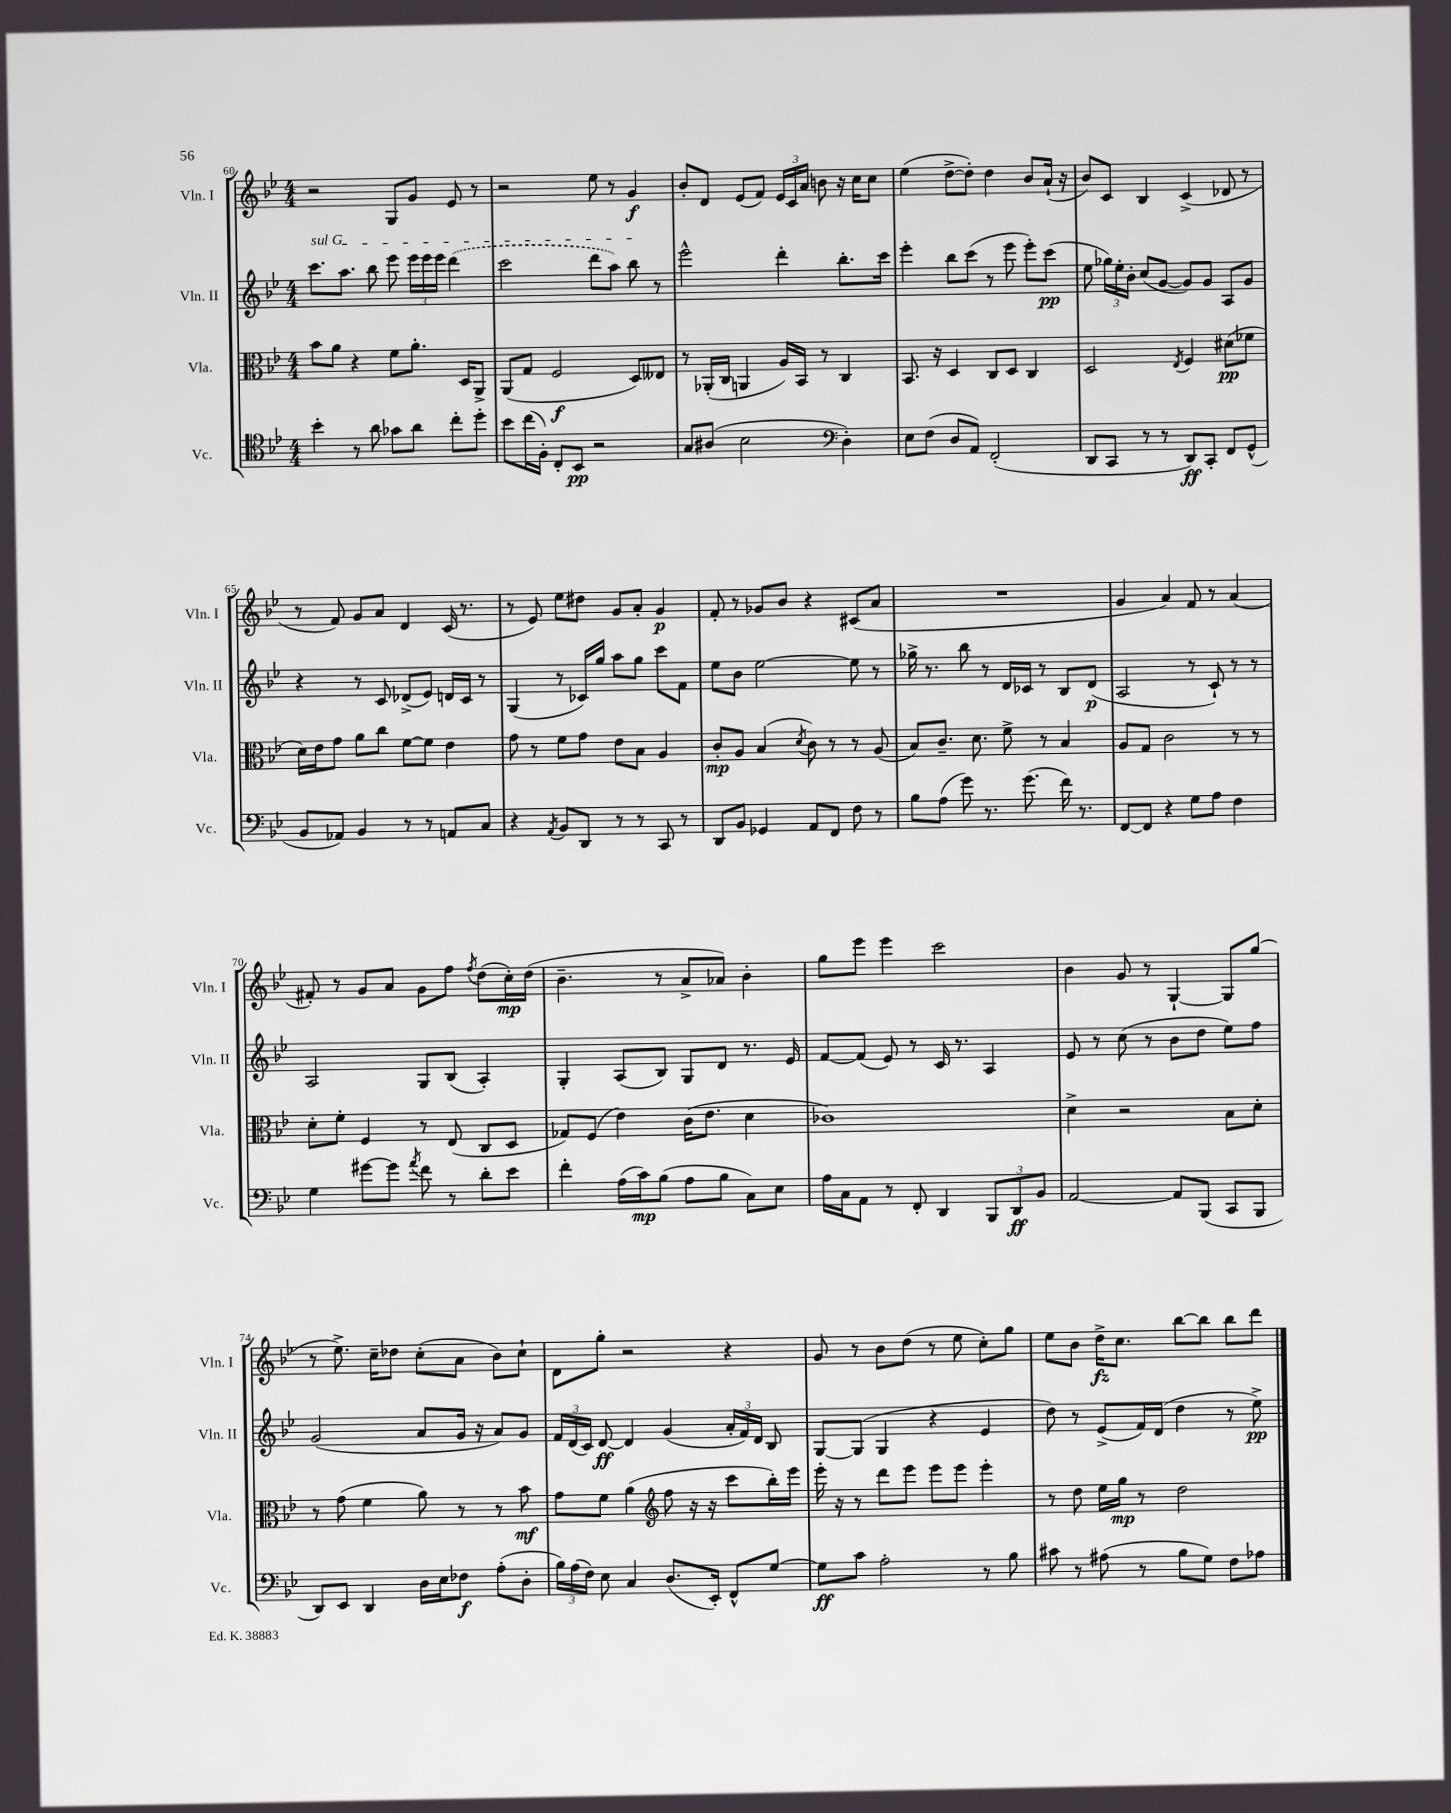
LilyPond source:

<<
\new StaffGroup <<
\new Staff = "s0" \with { instrumentName = "Vln. I" shortInstrumentName = "Vln. I" } {
    \clef treble \key bes \major \numericTimeSignature \time 4/4
    \autoBeamOff r2 g8[ g'8] ees'8 r8 |
    r2 ees''8 r8 g'4\f |
    bes'8[-. d'8] ees'8[( f'8]) \tuplet 3/2 { ees'16[ c'16 a'16] } b'8 r16 c''16[ c''8] |
    ees''4( d''8[~-> d''8]-.) d''4 bes'8[ a'16]-!( r16 |
    bes'8[) c'8] bes4 c'4->( des'8 r8 |
    r8 f'8) g'8[ a'8] d'4 c'16( r8. |
    r8 ees'8) ees''8[ dis''8] g'8[ a'8]-. g'4\p |
    f'8-. r8 ges'8[ bes'8] r4 cis'8[( a'8] |
    R1 |
    g'4 a'4) f'8 r8 a'4( |
    fis'8-.) r8 g'8[ a'8] g'8[ f''8] \acciaccatura { f''8 } d''8[( c''16-.\mp) d''16]( |
    bes'4.-- r8 a'8[-> aes'8]) bes'4-. |
    g''8[ ees'''8] ees'''4 c'''2 |
    bes'4 g'8 r8 g4~-! g8[ g''8]( |
    r8 ees''8.->) c''16[-- des''8] c''8[-.( a'8] bes'8[) c''8]-! |
    d'8[ g''8]-. r2 r4 |
    g'8 r8 bes'8[ d''8]( r8 ees''8 c''8[-.) g''8] |
    ees''8[ bes'8] d''16[->\fz c''8.] bes''8[~ bes''8] bes''8[ d'''8] \bar "|." |
}
\new Staff = "s1" \with { instrumentName = "Vln. II" shortInstrumentName = "Vln. II" } {
    \clef treble \key bes \major \numericTimeSignature \time 4/4
    \autoBeamOff \once \override TextSpanner.bound-details.left.text = \markup { \italic "sul G" } c'''8.[\startTextSpan a''8.] bes''8 ees'''8 \tuplet 3/2 { ees'''16[ ees'''16 ees'''16] } \once \slurDashed d'''4( |
    c'''2 d'''8[ a''8]) bes''8\stopTextSpan r8 |
    ees'''2-^ d'''4-. bes''8.[-. c'''16] |
    ees'''4-. bes''8[ c'''8]( r8 ees'''8 ees'''8[-.) c'''8]\pp( |
    ees''8 \tuplet 3/2 { ges''16[) ees''16-. bes'16]-. } c''8[( g'8]~ g'8[) g'8] a8[ g'8] |
    r4 r8 c'8 des'8[->( ees'8]) d'16[ c'16] r8 |
    g4( r8 ces'16[) g''16] a''8[ g''8] c'''8[ f'8] |
    ees''8[ bes'8] ees''2~ ees''8 r8 |
    ges''16-> r8. bes''8 r8 d'16[ ces'16] r8 bes8[ d'8]\p( |
    a2 r8 c'8-!) r8 r8 |
    a2 g8[ bes8]( a4-.) |
    g4-. a8[( bes8]) g8[ d'8] r8. ees'16 |
    f'8[~ f'8]( ees'8) r8 c'16 r8. a4 |
    ees'8 r8 c''8( r8 bes'8[ d''8] ees''8[) f''8] |
    g'2( a'8[ g'16] r16 a'8[) g'8] |
    \tuplet 3/2 { f'16[ d'16( c'16]) } d'8~\ff d'4 g'4( \tuplet 3/2 { a'16[-. f'16) d'16] } bes8 |
    g8[~ g8]( g4 r4 ees'4 |
    d''8) r8 ees'8[->( f'16) d'16]( d''4 r8 ees''8->\pp) \bar "|." |
}
\new Staff = "s2" \with { instrumentName = "Vla." shortInstrumentName = "Vla." } {
    \clef alto \key bes \major \numericTimeSignature \time 4/4
    \autoBeamOff bes'8[ a'8] r4 f'8[ a'8.]-. d16[ a,8]-> |
    a,8[( g8] f2\f d8[) eeses8] |
    r8 aes,16[-.( c16] a,4 a16[) bes,16] r8 c4 |
    bes,8. r16 d4 c8[ d8] c4 |
    d2 \acciaccatura { ees8 } f4 dis'8[\pp( fes'8] |
    d'16[) ees'16 g'8] a'8[ c''8] f'8[~ f'8] ees'4 |
    g'8 r8 f'8[ g'8] ees'8[ bes8] a4 |
    c'8[-.\mp a8] bes4( \acciaccatura { d'8 } c'8) r8 r8 a8( |
    bes8[) c'8.]-- d'8. f'8-> r8 bes4 |
    a8[ g8] c'2 r8 r8 |
    d'8[-. f'8]-. f4 r8 ees8( c8[ d8] |
    ges8[) f8]( ees'4) c'16[( ees'8.] d'4 |
    ces'1) |
    d'4-> r2 bes8[ d'8]-. |
    r8 g'8( f'4 a'8) r8 r8 bes'8\mf |
    g'8[ f'8] a'4( \clef treble f''8 r16 r16 c'''8[ bes''16-.) ees'''16] |
    ees'''16-. r16 r8 d'''8[ ees'''8] ees'''8[ ees'''8] ees'''4-. |
    r8 d''8 ees''16[ g''16]\mp r8 d''2 \bar "|." |
}
\new Staff = "s3" \with { instrumentName = "Vc." shortInstrumentName = "Vc." } {
    \clef tenor \key bes \major \numericTimeSignature \time 4/4
    \autoBeamOff bes'4-. r8 a'8 ges'8[ a'8] c''8[-. d''8]-. |
    bes'8[ c''16( f16]-.) c8[-. bes,8]\pp r2 |
    g8[ ais8]( bes2 \clef bass d4-.) |
    ees8[ f8]( d8[ a,8]) f,2-.( |
    d,8[ c,8] r8 r8 d,8[\ff) c,8]-. f,8[ g,8]-^( |
    bes,8[ aes,8]) bes,4 r8 r8 a,8[ c8] |
    r4 \acciaccatura { a,8 } bes,8[ d,8] r8 r8 c,8 r8 |
    d,8[ bes,8] ges,4 a,8[ f,8] f8 r8 |
    bes8[ a8]( g'8) r8. g'8.( f'16) r8. |
    f,8[~ f,8] r4 g8[ a8] f4 |
    g4 gis'8[~ gis'8] \acciaccatura { a'8 } f'8 r8 d'8[-. ees'8] |
    f'4-. a16[( c'16\mp) bes8]( a8[ bes8] c8[) ees8] |
    a16[ c16 a,8] r8 f,8-. d,4 \tuplet 3/2 { bes,,8[ d,8\ff bes,8] } |
    a,2~ a,8[ bes,,8]( c,8[ bes,,8] |
    d,8[) ees,8] d,4 d16[ ees16 fes8]\f a8[-.( d8]-. |
    \tuplet 3/2 { bes16[) a16( f16]) } ees8 c4 d8.[( ees,16]-.) f,8[-^ g8]~ |
    g8[\ff c'8] a2-. r8 bes8 |
    cis'8 r8 ais8( r8 bes8[ g8]) f8[ aes8] \bar "|." |
}
>>
>>
\layout { \context { \Score currentBarNumber = #60 } }
